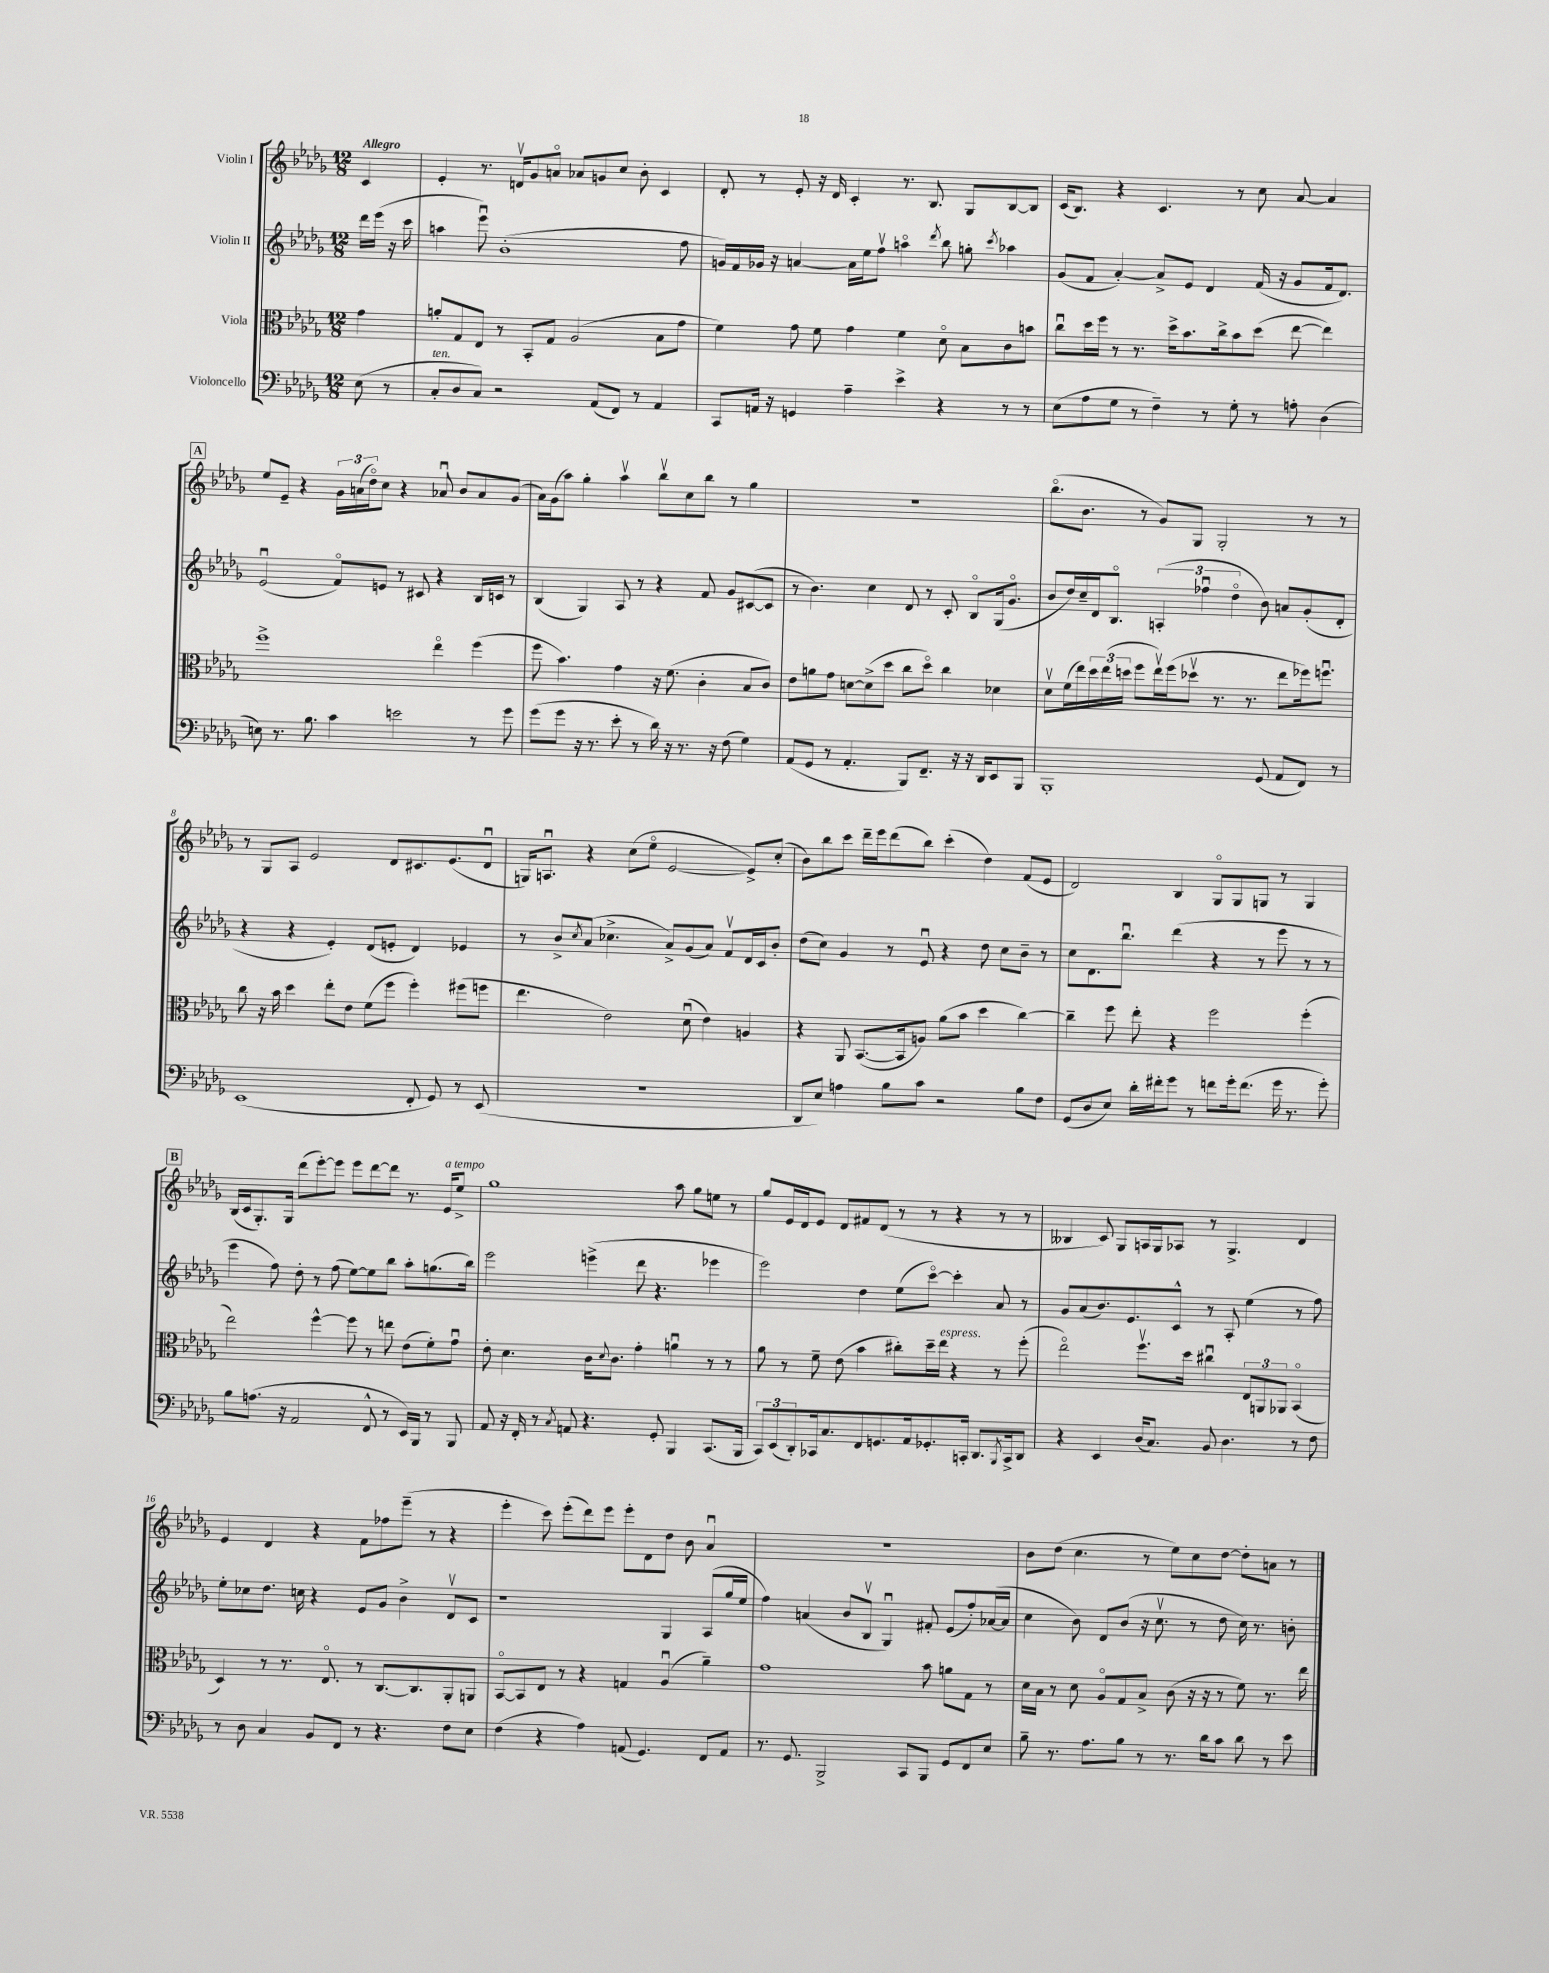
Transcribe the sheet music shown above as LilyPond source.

<<
\new StaffGroup <<
\new Staff = "s0" \with { instrumentName = "Violin I" } {
    \clef treble \key des \major \numericTimeSignature \time 12/8 \partial 4 \tempo "Allegro"
    c'4 |
    ees'4-. r8. d'16\upbow ges'8 a'8\flageolet aes'8 g'8 c''8 bes'8-. c'4 |
    des'8-. r8 ees'8-. r16 des'16 c'4-. r8. bes8. ges8 bes8~ bes8 |
    c'16( bes8.) r4 c'4. r8 c''8 aes'8~ aes'4 |
    \mark \markup { \box "A" } ees''8 ees'8-- r4 \tuplet 3/2 { ges'16 a'16( des''16\flageolet) } c''8 r4 aes'8\downbow bes'8 aes'8 ges'8( |
    aes'16) ges'16( aes''8) ges''4-. aes''4\upbow bes''8\upbow c''8 bes''8 r8 ges''4 |
    R1. |
    bes''8.\flageolet( bes'8. r8 ges'8) ges8 ges2-. r8 r8 |
    r8 ges8 aes8 ees'2 des'8 cis'8. ees'8.( des'8\downbow |
    g16) a8.\downbow r4 c''8( ees''8\flageolet ees'2~ ees'8->) c''8-.( |
    bes'8) bes''8 c'''8 des'''16-- ees'''16 des'''8( bes''8) c'''4-.( des''4) f'8( ees'8 |
    des'2) bes4 ges8\flageolet ges8 g8 r8 g4 |
    \mark \markup { \box "B" } bes16( c'16 ges8.-.) ges16 des'''8( ees'''8~-.) ees'''8 ees'''8 des'''8~ des'''8 r8. ees'16^\markup { \italic "a tempo" } ees''8-> |
    ges''1 aes''8 ges''8 e''8 r8 |
    ges''8 ees'16 des'16 ees'8 des'8 fis'8 des'8( r8 r8 r4 r8 r8 |
    beses4 c'8) ges8 a16 ges16 aes8 r8 ges4.-> des'4 |
    ees'4 des'4 r4 f'8 fes''8 ees'''8--( r8 r4 |
    ees'''4-. c'''8) ees'''8-.( des'''8) ees'''8 ees'''8-. des'8 des''8 bes'8 aes'4\downbow |
    R1. |
    bes'8 des''8( c''4. r8 ees''8) c''8 des''8~ des''8-. a'8 r8 \bar "|." |
}
\new Staff = "s1" \with { instrumentName = "Violin II" } {
    \clef treble \key des \major \numericTimeSignature \time 12/8 \partial 4
    des'''16 ees'''16( r16 c'''16 |
    a''4 ees'''8\downbow) bes'1-.( f''8 |
    g'16) f'16 ges'16 r16 a'4~ a'16 ees''16 f''8\upbow a''4\flageolet \acciaccatura { des'''8 } bes''8 g''8-. \acciaccatura { c'''8 } aes''4 |
    ges'8( f'8 aes'4~-.) aes'8-> ees'8 des'4 f'16( r16 ges'8 f'16 des'8.) |
    \mark \markup { \box "A" } ees'2\downbow( f'8\flageolet) e'8 r8 cis'8 r4 bes16 c'16 r8 |
    bes4( ges4) aes8 r8 r4 f'8 ges'8 cis'8~( cis'8 |
    r8 bes'4.) c''4 des'8 r8 c'8-. bes8\flageolet ges16( ges'8.\flageolet |
    bes'8 des''16) c''16-- des'16 bes8.\flageolet \tuplet 3/2 { a4-.( fes''4\downbow des''4\flageolet } bes'8) a'8 ges'8-.( des'8-. |
    r4 r4 ees'4-.) des'8( e'8-. des'4) ees'4 |
    r8 bes'8-> \acciaccatura { c''8 } aes'8( ces''4.-> aes'8->) ges'8( aes'8) f'8\upbow des'16 c'16 bes'8-. |
    des''8( c''8) ges'4 r8 ees'8\downbow r4 des''8 c''8 bes'8-- r8 |
    c''8 des'8. bes''8.\downbow des'''4( r4 r8 ees'''8 r8 r8 |
    \mark \markup { \box "B" } ees'''4 f''8) des''8-. r8 f''8( ees''8~) ees''8 bes''8 aes''8-. g''8.( bes''16) |
    ees'''2 e'''4->( des'''8 r4. ees'''4 |
    ees'''2) des''4 ees''8( c'''8~\flageolet) c'''4-. aes'8 r8 |
    ges'8 aes'8( bes'8.) ees'8. c'8-^ r8 aes8-. ees''4( r8 f''8) |
    ees''8-. ces''8 des''8. c''16 r4 ees'8 ges'8 bes'4-> des'8\upbow c'8 |
    r1 ges4 aes8( ges''16 ees''16 |
    f''4) a'4( bes'8 bes8\upbow ges4\downbow) fis'8-. ees'8( f''8-.) aes'16~( aes'16 |
    c''4 bes'8) des'8 bes'8( r16 c''8.\upbow r8 des''8 c''16) r8. b'8-. \bar "|." |
}
\new Staff = "s2" \with { instrumentName = "Viola" } {
    \clef alto \key des \major \numericTimeSignature \time 12/8 \partial 4
    ges'4 |
    a'8-. ges8 ees8 r8 bes,8-. ges8 aes2( bes8 ges'8 |
    f'4) ges'8 f'8 ges'4 f'4 des'8\flageolet bes8 c'8 b'8 |
    c''8\downbow des''16 f''16 r8 r8. des''16-> bes'8. c''16-> bes'8 des''8( ees''8~ ees''4) |
    \mark \markup { \box "A" } f''1-> ees''4\flageolet f''4( |
    f''8 bes'4.) ges'4 r16 f'8.( c'4-. bes8 c'8) |
    ees'8 a'8 ges'8 d'8~ d'8->( des''8 c''8 des''8\flageolet) c''4 des'4 |
    des'8\upbow f'16( ees''16) \tuplet 3/2 { des''16 ees''16( d''16 } f''8 ees''16\upbow) f''16( des''8\upbow r8. r8. ees''8 fes''16) f''8.\downbow |
    c''8 r16 bes'16 des''4 ees''8-. ees'8 f'8( f''8 f''4-.) fis''8( f''8 |
    ees''4. ees'2) des'8\downbow( ees'4) a4 |
    r4 aes,8 bes,8.~( bes,16 a8) aes'8( bes'8 des''4 c''4~) |
    c''4-- f''8 ees''8-. r4 f''2 f''4-.( |
    \mark \markup { \box "B" } ees''2) f''4~-^ f''8 r8 e''8 ees'8( f'8-.) ges'8\downbow |
    ees'8-. des'4. c'16 \appoggiatura { des'8 } c'8. ges'4-. a'4\downbow r8 r8 |
    aes'8 r8 f'8-- ees'8( bes'4 cis''8-.) des''16-- ees''16^\markup { \italic "espress." } r4 r8 f''8-.( |
    ees''2\flageolet) f''8.\upbow des''16 cis''4\downbow \tuplet 3/2 { ees8 a,8 aes,8 } bes,4\flageolet( |
    des4) r8 r8. ees8.\flageolet r8 c8.~ c8. aes,8-. a,8 |
    bes,8~\flageolet bes,8 ees8 r8 r4 g4 aes4\downbow( aes'4--) |
    ges'1 bes'8 a'8 ges8 r8 |
    des'16 bes16 r8 des'8 aes8\flageolet ges8 bes8-> c'8( r16 r16 r8 f'8) r8. ees''16 \bar "|." |
}
\new Staff = "s3" \with { instrumentName = "Violoncello" } {
    \clef bass \key des \major \numericTimeSignature \time 12/8 \partial 4
    ees8( r8 |
    c8-.^\markup { \italic "ten." } des8 c8) r2 aes,8( f,8) r8 aes,4 |
    c,8 a,16 r16 g,4 aes4-- ees'4-> r4 r8 r8 |
    ees8( aes8 ges8 r8 f4--) r8 ges8-. r8 a8-. des4( |
    \mark \markup { \box "A" } e8) r8. bes8. c'4 e'2 r8 ges'8 |
    ges'8( ges'8 r16 r8. ees'8-. r8 des'16) r16 r8. r16 f8( ges4) |
    aes,8( ges,8 r8 aes,4.-. bes,,8) f,8.-- r16 r16 des,16 ees,8 bes,,8 |
    bes,,1-. ges,8( aes,8 f,8) r8 |
    ees,1( f,8-. ges,8) r8 ees,8( |
    R1. |
    des,8 ees8) a4 bes8 c'8 r2 bes8 f8 |
    ges,8( des8 ees8) des'16-. fis'16-. ges'8 r8 f'8 ges'16-. f'8.( ges'16 r8. ges'8-.) |
    \mark \markup { \box "B" } bes8 a8.( r16 aes,2 f,8-^ r8 ees,16) bes,,16 r8 bes,,8 |
    aes,8 r16 f,16-. r8 \acciaccatura { c8 } a,8 r4. ges,8-. bes,,4 c,8.( bes,,16 |
    \tuplet 3/2 { c,8) ees,8( des,8-.) } ces,16 c8. f,8 g,8. aes,16 ges,8.-. c,16-. des,8. \acciaccatura { bes,,8 } c,16-> des,8 |
    r4 ees,4 des16( c8.) bes,8 des4. r8 f8 |
    r8 des8 c4 bes,8 f,8 r8 r4. f8 ees8 |
    f4( r4 aes4) a,8( ges,4.) f,8 a,8 |
    r8. ges,8. bes,,2-> c,8 bes,,8 ges,8 f,8 ees8 |
    bes8-- r8. aes8. bes8 r8 r8. des'16 c'8 des'8 r8 ees'8 \bar "|." |
}
>>
>>
